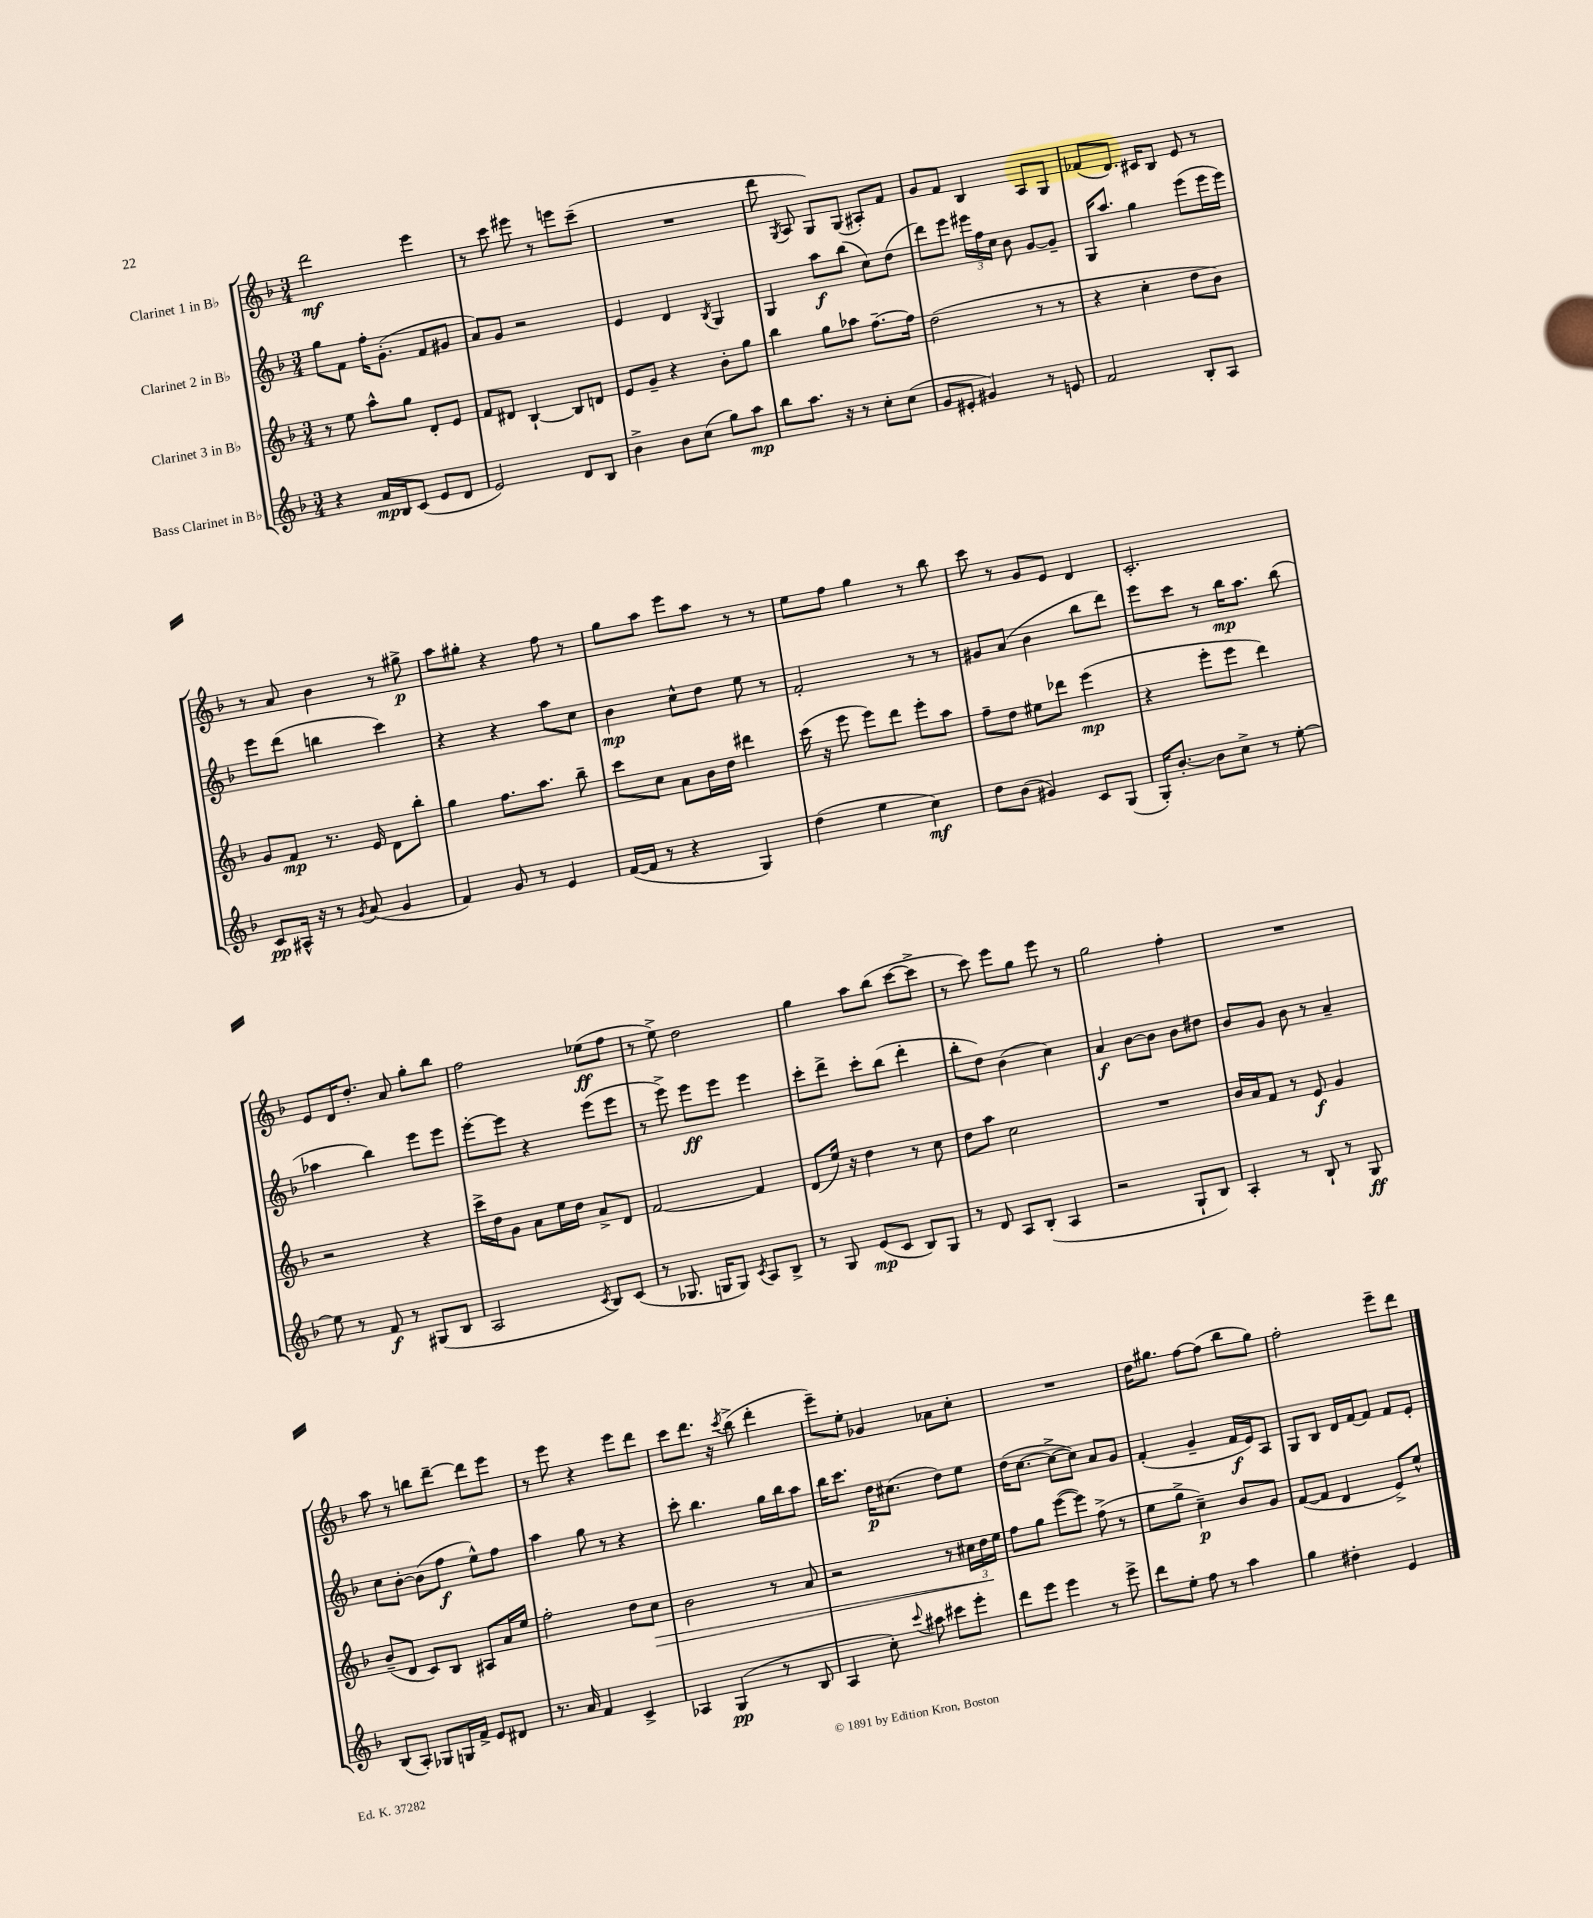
<<
\new StaffGroup <<
\new Staff = "s0" \with { instrumentName = "Clarinet 1 in Bb" } {
    \clef treble \key f \major \numericTimeSignature \time 3/4
    \autoBeamOff d'''2\mf e'''4 |
    r8 c'''8 eis'''8 r8 e'''8[ c'''8]--( |
    R2. |
    d'''8 \acciaccatura { g8 } a8 g8[) g8]( ais8[-.) f'8] |
    g'8[ f'8] bes4 a8[ g8] |
    fes'8[( d'8.]) cis'16[ bes8] e'8 r8 |
    r8 a'8 bes'4 r8 gis''8->\p |
    a''8[ gis''8]-. r4 f''8 r8 |
    g''8[ a''8] e'''8[ a''8] r8 r8 |
    e''8[ f''8] g''4 r8 bes''8 |
    c'''8 r8 g'8[ e'8] d'4 |
    c'2.-. |
    e'8[ d'16 d''8.]-. a'8 g''8[-. bes''8] |
    f''2 ees''8[\ff( f''8] |
    r8 e''8->) d''2 |
    g''4 a''8[ bes''8]( c'''8[~ c'''8]-> |
    r8 c'''8) e'''8[ g''8] e'''8 r8 |
    g''2 f''4-. |
    R2. |
    a''8 r8 b''8[ d'''8]~-- d'''8[ e'''8] |
    r8 e'''8 r4 e'''8[ d'''8] |
    c'''8[ d'''8.] r16 \acciaccatura { c'''8 } bes''8->( d'''4-. |
    e'''8[--) e''8]-. ges'4 aes'8[ c''8]-. |
    R2. |
    d''16[ gis''8.] f''8[~ f''8]( bes''8[ gis''8]) |
    f''2-. e'''8[-- d'''8] \bar "|." |
}
\new Staff = "s1" \with { instrumentName = "Clarinet 2 in Bb" } {
    \clef treble \key f \major \numericTimeSignature \time 3/4
    \autoBeamOff g''8[ f'8] f''16[-. g'8.]-.( f'8[ gis'8] |
    a'8[) g'8] r2 |
    e'4 d'4 \acciaccatura { bes8 } g4 |
    g4 a''8[\f bes''8]( c''8[) d''8]( |
    d'''8[) e'''8] \tuplet 3/2 { eis'''16[ f''16 c''16] } bes'8 g'8[~ g'8]-- |
    g16[ a''8.] g''4 e'''8[( e'''16 e'''16]) |
    e'''8[ d'''8]( b''4 c'''4) |
    r4 r4 a''8[ c''8] |
    bes'4\mp c''8[-^ d''8] e''8 r8 |
    f'2-. r8 r8 |
    gis'8[ a'8]( bes'4 bes''8[ d'''8]) |
    e'''8[ c'''8] r8 bes''16[\mp a''8.] bes''8( |
    aes''4 bes''4) e'''8[ e'''8] |
    e'''8[~-. e'''8] r4 e'''8[( e'''8] |
    r8 e'''8->) e'''8[\ff e'''8] e'''4 |
    c'''8[-. d'''8]-> c'''8[-. bes''8]( d'''4-. |
    bes''8[-. d''8]) bes'4( c''4) |
    a'4\f bes'8[~ bes'8] bes'8[ dis''8] |
    bes'8[ g'8] bes'8 r8 a'4-- |
    c''8[ bes'8]~-. bes'8[( f''8]\f e''8[-^) f''8] |
    a''4 g''8 r8 r4 |
    c'''8-. bes''4. g''16[ bes''16 a''8] |
    bes''16[ c'''8.] d''16[\p cis''8.]( d''8[) e''8] |
    d''16[( c''8.]~ c''8[~-> c''8]) a'8[ g'8] |
    f'4-.( g'4-- f'16[\f e'16) a8] |
    g8[ bes8] d'16[ f'16~ f'8] f'8[ e'8]-. \bar "|." |
}
\new Staff = "s2" \with { instrumentName = "Clarinet 3 in Bb" } {
    \clef treble \key f \major \numericTimeSignature \time 3/4
    \autoBeamOff r8 e''8 a''8[-^ g''8] d'8[-. e'8] |
    f'8[ dis'8] bes4~-! bes8[ d'8] |
    e'8[ g'8]-- r4 bes'8[-. g''8] |
    bes''4 g''8[ aes''8] f''8.[~-- f''16] |
    d''2( r8 r8 |
    r4 c''4-. d''8[ bes'8]) |
    g'8[ f'8]\mp r8. e'16 d'8[ bes''8]-. |
    g''4 f''8.[ a''8.] bes''8-- |
    c'''8[ c''8] a'8[ bes'16 d''16] dis'''4 |
    c'''16( r16 e'''8 e'''8[) d'''8] e'''8[-. a''8] |
    f''8[-- d''8] eis''8[ des'''8] e'''4\mp( |
    r4 e'''8[-. e'''8] d'''4) |
    r2 r4 |
    c'''16[-> d''16 g'8] a'8[ e''16 d''16] a'8[-> d'8] |
    f'2~ f'4 |
    d'8[( e''16]) r16 d''4 r8 c''8 |
    d''8[ a''8] c''2 |
    R2. |
    bes'16[ a'16 f'8] r8 e'8\f g'4 |
    bes'8[--( d'8] c'8[) bes8] ais8[ a'16 e''16] |
    f''2-. d''8[ c''8]\> |
    bes'2 r8 a'8 |
    r2 r8 \tuplet 3/2 { cis''16[ d''16\! e''16] } |
    f''8[ g''8] e'''8[~( e'''8]) f''8->( r8 |
    e''8[ g''8]-> c''4--\p) bes'8[ g'8] |
    f'8[~( f'8] d'4 e'8[->) e''8]-^ \bar "|." |
}
\new Staff = "s3" \with { instrumentName = "Bass Clarinet in Bb" } {
    \clef treble \key f \major \numericTimeSignature \time 3/4
    \autoBeamOff r4 a'16[\mp bes16 c'8]( e'8[ d'8] |
    e'2) d'8[ bes8] |
    bes'4-> bes'8[ c''8]( g''8[) a''8]\mp |
    bes''8[ a''8.] r16 r8 c''8[-. c''8]( |
    g'8[ eis'8]-. gis'4) r8 e'8 |
    f'2 bes8[-. a8] |
    c'8[\pp ais16]-^ r16 r8 \acciaccatura { g'8 } a'8( g'4 |
    f'4) g'8 r8 e'4 |
    f'16[~( f'16] r8 r4 g4) |
    d''4( e''4 c''4\mf) |
    d''8[ bes'8]( gis'4) c'8[ g8]( |
    g16[-.) bes'8.]~-. bes'8[ c''8]-> r8 e''8~-. |
    e''8 r8 f'8\f r8 gis8[( bes8] |
    a2 \acciaccatura { c'8 } bes8[) c'8]( |
    r8 ges8. g16[ g8]) \acciaccatura { c'8 } a8[ bes8]-> |
    r8 g8 e'8[\mp( c'8] bes8[) g8] |
    r8 d'8 a8[ bes8]-.( a4 |
    r2 g8[-! bes8]) |
    a4-. r8 bes8-! r8 g8\ff |
    bes8[( a8]-.) ges8[ g16 f'16]-> e'8[ dis'8] |
    r8. a'16 f'4 c'4-> |
    aes4 g4\pp( r8 bes8 |
    a4 c''8-.) \appoggiatura { c'''8 } ais''8 cis'''8[ e'''8]-. |
    d'''8[ e'''8] e'''4 r8 e'''8-> |
    d'''8[ e''8]-. f''8 r8 a''4 |
    g''4 dis''4-. e'4 \bar "|." |
}
>>
>>
\layout { \context { \Score \remove "Bar_number_engraver" } }
